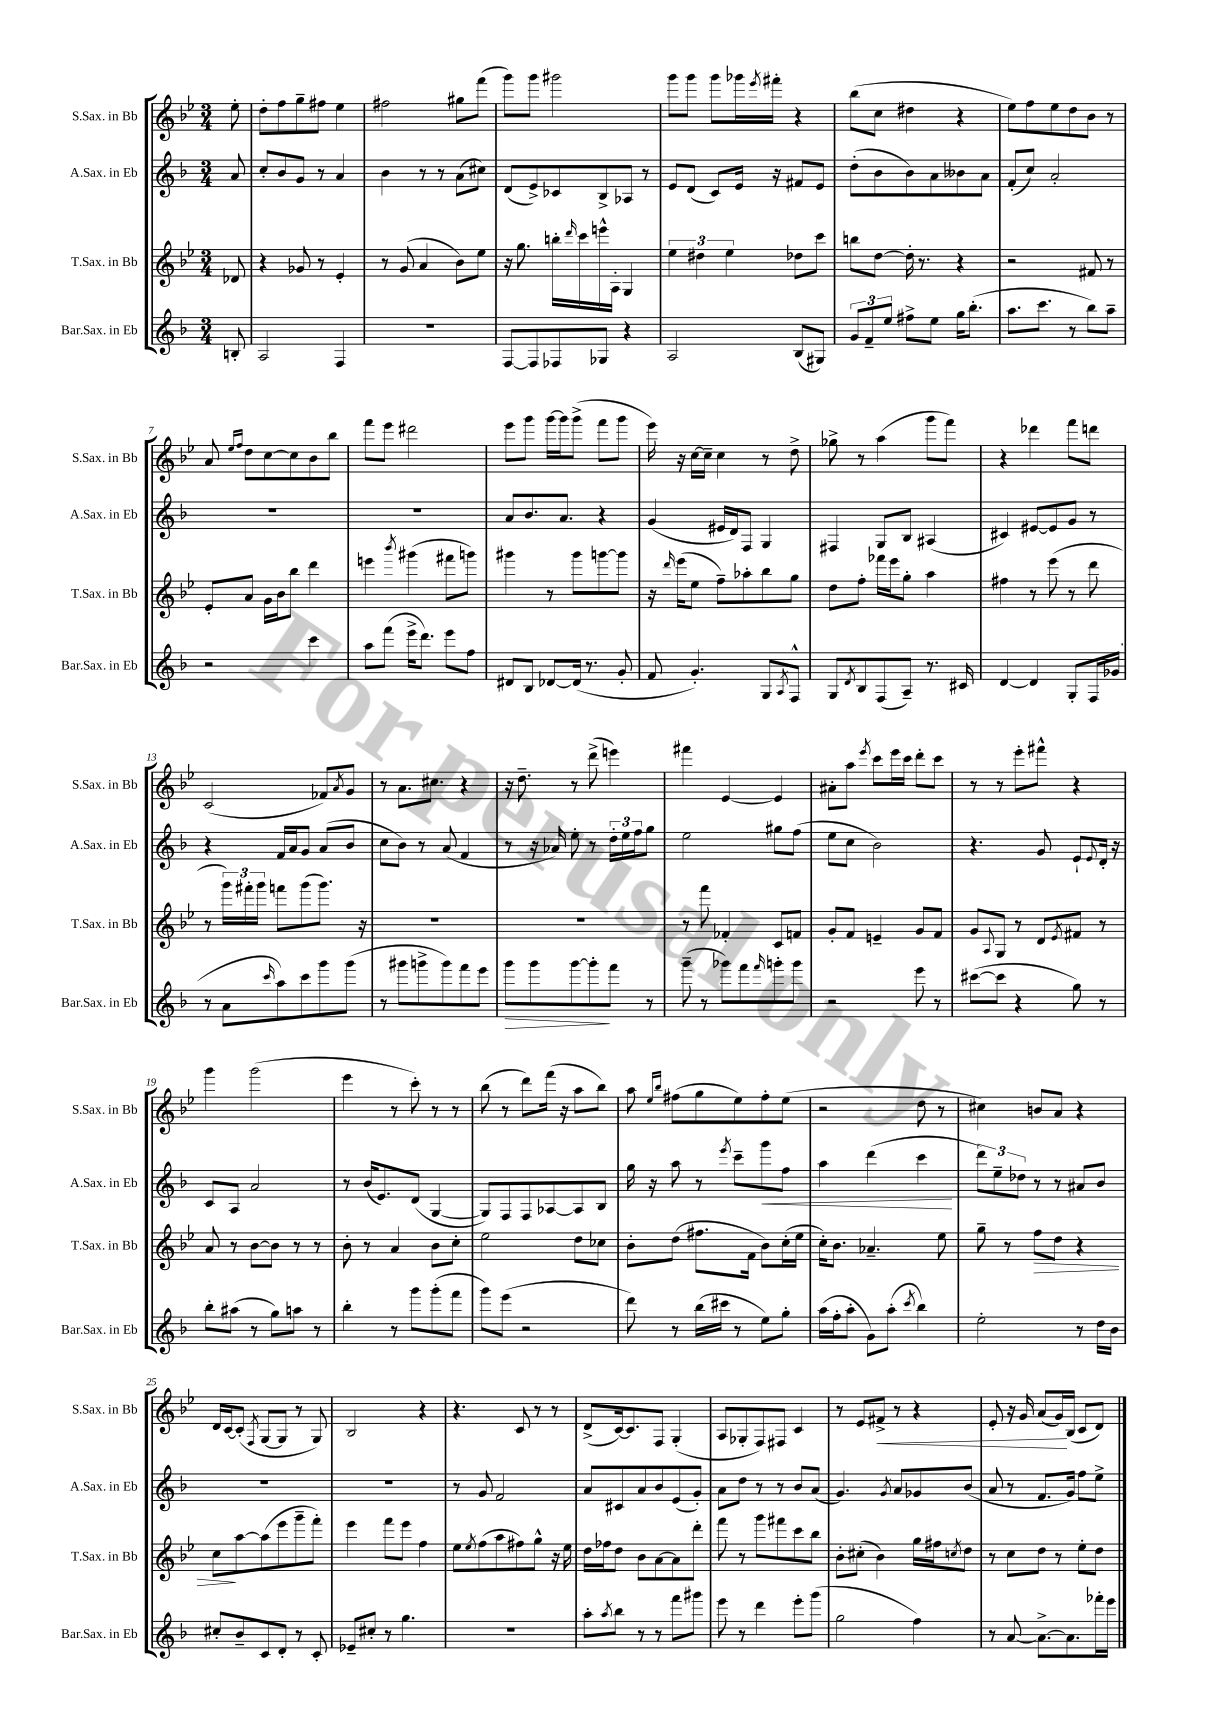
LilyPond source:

<<
\new StaffGroup <<
\new Staff = "s0" \with { instrumentName = "S.Sax. in Bb" shortInstrumentName = "S.Sax. in Bb" } {
    \clef treble \key bes \major \numericTimeSignature \time 3/4 \partial 8
    ees''8-. |
    d''8-. f''8 g''8-- fis''8 ees''4 |
    fis''2 gis''8 f'''8( |
    g'''8) g'''8 gis'''2 |
    g'''8 g'''8 g'''8 ges'''16 \acciaccatura { ees'''8 } fis'''16-. r4 |
    bes''8( c''8 dis''4 r4 |
    ees''8) f''8 ees''8 d''8 bes'8 r8 |
    a'8 \grace { ees''16 f''16 } d''8 c''8~ c''8 bes'8 bes''8 |
    f'''8 ees'''8 dis'''2 |
    ees'''8 g'''8 g'''16~ g'''16 g'''8->( f'''8 g'''8 |
    ees'''16) r16 c''16~ c''16-- c''4 r8 d''8-> |
    ges''8-> r8 a''4( g'''8 f'''8) |
    r4 des'''4 f'''8 d'''8 |
    c'2( fes'8) \acciaccatura { a'8 } g'8 |
    r8 a'8. cis''8. r4 |
    r16 d''8.-- r8 d'''8->( e'''4) |
    fis'''4 ees'4~ ees'4 |
    ais'8-. a''8 \acciaccatura { ees'''8 } c'''8 ees'''16 c'''16 d'''8-. c'''8 |
    r8 r8 ees'''8-. fis'''8-^ r4 |
    g'''4 g'''2( |
    ees'''4 r8 c'''8-.) r8 r8 |
    bes''8( r8 d'''8) f'''16( r16 a''8 bes''8) |
    a''8 \grace { ees''16 bes''16 } fis''8( g''8 ees''8) fis''8-. ees''8( |
    r2 d''8 r8 |
    cis''4) b'8 a'8 r4 |
    d'16 c'16~ c'8-.( \acciaccatura { f8 } g8~ g8 r8 g8) |
    bes2 r4 |
    r4. c'8 r8 r8 |
    d'8->( c'16~) c'8. f8 g4-.( |
    a8 ges8-. f8) fis8 c'4 |
    r8 ees'8 fis'8->\< r8 r4 |
    ees'8-. r16 g'16 a'8( g'16\!) bes16( c'8 d'8) \bar "|." |
}
\new Staff = "s1" \with { instrumentName = "A.Sax. in Eb" shortInstrumentName = "A.Sax. in Eb" } {
    \clef treble \key f \major \numericTimeSignature \time 3/4 \partial 8
    a'8 |
    c''8-. bes'8 g'8 r8 a'4 |
    bes'4 r8 r8 a'8( cis''8) |
    d'8( e'8->) ces'8 bes8-> aes8 r8 |
    e'8 d'8( c'8) e'16 r16 fis'8 e'8 |
    d''8-.( bes'8 bes'8) a'8 beses'8 a'8 |
    f'8-.( c''8) a'2-. |
    R2. |
    R2. |
    a'8 bes'8. a'8. r4 |
    g'4( eis'16 d'16) f8 g4 |
    fis4 g8 bes8 ais4( |
    cis'4) eis'8~ eis'8 g'8 r8 |
    r4 f'16 a'16 g'8 a'8( bes'8 |
    c''8 bes'8) r8 a'8( f'4 |
    r8 r16 aes'16) e''8-. r8 \tuplet 3/2 { d''16-. e''16 f''16 } g''8 |
    e''2 gis''8 f''8( |
    e''8 c''8 bes'2) |
    r4. g'8 e'8-! \appoggiatura { e'8 } d'16-. r16 |
    c'8 a8 a'2 |
    r8 bes'16( e'8.) d'8( g4~ |
    g8) f8 f8 aes8~ aes8 bes8 |
    g''16 r16 a''8 r8 \acciaccatura { e'''8 } c'''8-- g'''8\< f''8 |
    a''4 d'''4( c'''4\! |
    \tuplet 3/2 { d'''8) e''8-- des''8 } r8 r8 ais'8 bes'8 |
    R2. |
    R2. |
    r8 g'8 f'2 |
    a'8 cis'8 a'8 bes'8 e'8( g'8-.) |
    a'8 d''8 r8 r8 bes'8 a'8( |
    g'4.) \acciaccatura { g'8 } a'8 ges'8 bes'8( |
    a'8 r8 f'8. g'16) f''8 e''8-> \bar "|." |
}
\new Staff = "s2" \with { instrumentName = "T.Sax. in Bb" shortInstrumentName = "T.Sax. in Bb" } {
    \clef treble \key bes \major \numericTimeSignature \time 3/4 \partial 8
    des'8 |
    r4 ges'8 r8 ees'4-. |
    r8 g'8( a'4 bes'8) ees''8 |
    r16 g''8. b''16-. \grace { d'''16 } c'''16 e'''16-^ a16-. g4 |
    \tuplet 3/2 { ees''4 dis''4 ees''4 } des''8 c'''8 |
    b''8 d''8~ d''16-. r8. r4 |
    r2 fis'8 r8 |
    ees'8-. a'8 g'16 bes'16 bes''8 d'''4 |
    e'''4 \acciaccatura { bes'''8 } gis'''4( fis'''8 g'''8) |
    gis'''4 r8 gis'''8 g'''8~ g'''8 |
    r16 \grace { d'''16 } ees'''16( ees''8 f''8--) aes''8-. bes''8 g''8 |
    d''8 f''8-. fes'''16 ees'''16 g''8-. a''4 |
    fis''4 r8 ees'''8( r8 d'''8 |
    r8 \tuplet 3/2 { g'''16) fis'''16-. g'''16 } f'''8 g'''8( g'''8.) r16 |
    R2. |
    R2. |
    r8 f'''8 fes'4-. c'8 f'8 |
    g'8-. f'8 e'4-- g'8 f'8 |
    g'8 \appoggiatura { a8 } g8 r8 d'8 \acciaccatura { ees'8 } fis'8 r8 |
    a'8 r8 bes'8~ bes'8 r8 r8 |
    bes'8-. r8 a'4 bes'8 c''8-. |
    ees''2 d''8 ces''8 |
    bes'8-. d''8( fis''8. f'16 bes'8) c''16-.( ees''16 |
    c''16-.) bes'8. aes'4.-- ees''8 |
    g''8-- r8 f''8\> d''8 r4 |
    c''8\! a''8~ a''8( ees'''8 g'''8-- f'''8-.) |
    ees'''4 f'''8 ees'''8 f''4 |
    ees''8 \acciaccatura { ees''8 } f''8( a''8 fis''8) g''8-^ r16 ees''16 |
    d''16 fes''16 d''8 bes'8 a'8~ a'8 d'''8-. |
    f'''8 r8 g'''8 fis'''8 c'''8 bes''8 |
    bes'8-. cis''8-.( bes'4) g''16 fis''16 \acciaccatura { c''8 } d''8 |
    r8 c''8 d''8 r8 ees''8-. d''8 \bar "|." |
}
\new Staff = "s3" \with { instrumentName = "Bar.Sax. in Eb" shortInstrumentName = "Bar.Sax. in Eb" } {
    \clef treble \key f \major \numericTimeSignature \time 3/4 \partial 8
    b8-. |
    a2 f4 |
    R2. |
    f8~ f8 fes8 ges8 r4 |
    a2 bes8( gis8) |
    \tuplet 3/2 { g'8 f'8-- e''8 } fis''8-> e''8 g''16 bes''8.-.( |
    a''8. c'''8. r8 bes''8) a''8-- |
    r2 c'''4 |
    a''8 f'''8( e'''16-> d'''8.) e'''8 f''8 |
    dis'8 bes8 des'8~ des'16( r8. g'8-. |
    f'8 g'4.-.) g8 \acciaccatura { a8 } f8-^ |
    g8 \acciaccatura { d'8 } bes8 f8( a8--) r8. cis'16 |
    d'4~ d'4 g8-. f16 ges'16( |
    r8 a'8 \grace { c'''16 } a''8) c'''8 g'''8 g'''8( |
    r8 gis'''8 g'''8-> g'''8) f'''8 e'''8 |
    g'''8\> g'''8 g'''8~ g'''8-.\! f'''8 r8 |
    g'''8--( r8 ges'''8) f'''8 \grace { f'''16 } g'''8-. g'''8 |
    r2 e'''8 r8 |
    cis'''8~( cis'''8 r4 g''8) r8 |
    bes''8-. ais''8( r8 g''8) a''8 r8 |
    bes''4-. r8 g'''8 g'''8-.( f'''8 |
    g'''8) e'''8( r2 |
    d'''8) r8 bes''16( cis'''16 r8 e''8) g''8-. |
    a''16( f''16-. a''8-. g'8) a''8-.( \acciaccatura { c'''8 } bes''4) |
    e''2-. r8 d''16 bes'16 |
    cis''8-. bes'8-- c'8 d'8-. r8 c'8-. |
    ees'8-- cis''8-. r8 g''4. |
    R2. |
    a''8-. \acciaccatura { a''8 } bes''8 r8 r8 f'''8 gis'''8 |
    e'''8 r8 d'''4 e'''8-. g'''8( |
    g''2 f''4) |
    r8 a'8~ a'8.~-> a'8. fes'''16-. e'''16 \bar "|." |
}
>>
>>
